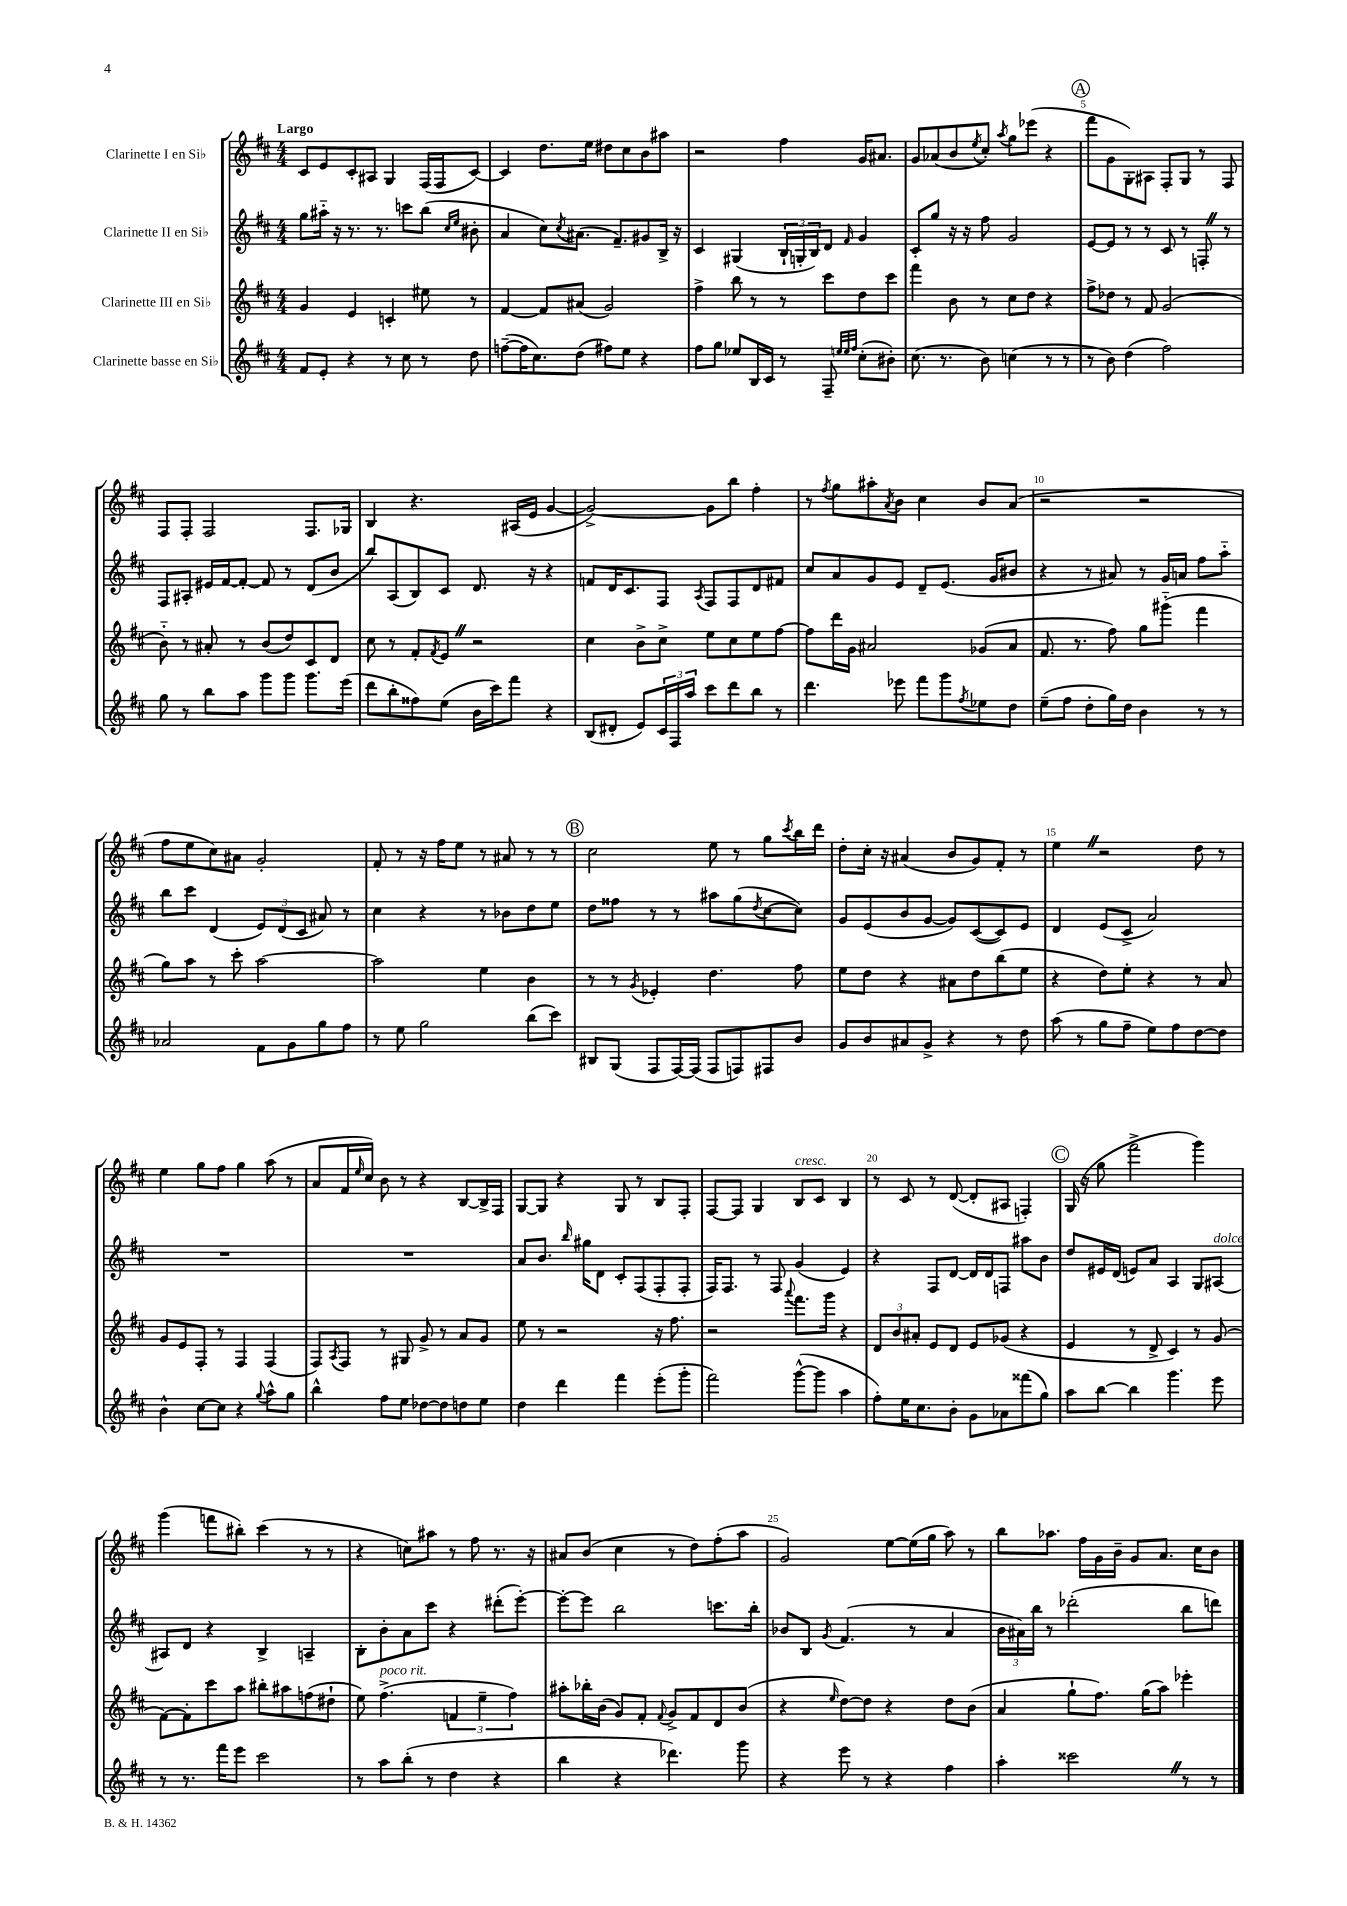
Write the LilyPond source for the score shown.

<<
\new StaffGroup <<
\new Staff = "s0" \with { instrumentName = "Clarinette I en Sib" } {
    \clef treble \key d \major \numericTimeSignature \time 4/4 \tempo "Largo"
    cis'8 e'8 cis'8-. ais8 g4 fis16( fis16 cis'8~) |
    cis'4 d''8. e''16 dis''8 cis''8 b'8 ais''8 |
    r2 fis''4 g'16 ais'8. |
    g'8 aes'8( b'8 \acciaccatura { e''8 } cis''8-.) \acciaccatura { a''8 } g''8 ees'''8( r4 |
    \mark \markup { \circle "A" } fis'''8 g'8 g8-.) ais8 fis8-. g8 r8 fis8 |
    fis8 fis8-. fis2 fis8. ges16 |
    b4 r4. ais16( e'16 g'4~ |
    g'2~->) g'8 b''8 fis''4-. |
    r8 \acciaccatura { fis''8 } g''8 ais''8-. \acciaccatura { a'8 } b'8 cis''4 b'8 a'8( |
    r2 r2 |
    fis''8 e''8 cis''8) ais'8 g'2-. |
    fis'8-. r8 r16 fis''16 e''8 r8 ais'8 r8 r8 |
    \mark \markup { \circle "B" } cis''2 e''8 r8 g''8 \acciaccatura { cis'''8 } b''16 d'''16 |
    d''8-. cis''16-. r16 ais'4( b'8 g'8) fis'8-. r8 |
    e''4 \once \override BreathingSign.text = \markup { \musicglyph "scripts.caesura.straight" } \breathe r2 d''8 r8 |
    e''4 g''8 fis''8 g''4 a''8( r8 |
    a'8 fis'16 \grace { e''16 } cis''16) b'8 r8 r4 b8~ b16-> fis16 |
    g8~ g8 r4 g8 r8 b8 fis8-. |
    fis8~ fis8 g4 b8^\markup { \italic "cresc." } cis'8 b4 |
    r8 cis'8 r8 d'8~( d'8-. ais8 f4-.) |
    \mark \markup { \circle "C" } g16( r16 g''8 fis'''2-> g'''4) |
    g'''4( f'''8 bis''8-.) cis'''4( r8 r8 |
    r4 c''8) ais''8 r8 fis''8 r8. r16 |
    ais'8 b'8( cis''4 r8 d''8) fis''8-.( a''8 |
    g'2) e''8~ e''16( g''16 a''8) r8 |
    b''8 aes''8. fis''16 g'16 b'16-- g'8 a'8. cis''16 b'8 \bar "|." |
}
\new Staff = "s1" \with { instrumentName = "Clarinette II en Sib" } {
    \clef treble \key d \major \numericTimeSignature \time 4/4
    g''8 ais''16-_ r16 r8. r8. c'''8 b''8( \grace { cis''16 e''16 } bis'8-. |
    a'4 cis''8) \acciaccatura { cis''8 } ais'8.( fis'8.--) gis'8 b16-> r16 |
    cis'4 gis4( \tuplet 3/2 { b16-! g16-. b16) } d'8 \grace { fis'16 } g'4 |
    cis'8-. g''8 r16 r16 fis''8 g'2 |
    \mark \markup { \circle "A" } e'8~ e'8 r8 r8 cis'8 r8 f8-. \once \override BreathingSign.text = \markup { \musicglyph "scripts.caesura.straight" } \breathe r8 |
    fis8 ais8-. eis'16 fis'16~ fis'8~-. fis'8 r8 d'8( b'8 |
    b''8) a8( b8) cis'8 d'8. r16 r4 |
    f'8 d'16 cis'8. fis8 \acciaccatura { a8 } fis8 fis8 d'8 fis'8 |
    cis''8 a'8 g'8 e'8 d'8-- e'8.( g'16 bis'8 |
    r4 r8 ais'8) r8 g'16 a'16 fis''8 a''8-_ |
    b''8 cis'''8 d'4( \tuplet 3/2 { e'8) d'8( cis'8 } ais'8) r8 |
    cis''4 r4 r8 bes'8 d''8 e''8 |
    \mark \markup { \circle "B" } d''8 fisis''8 r8 r8 ais''8 g''8( \acciaccatura { d''8 } cis''8~ cis''8) |
    g'8 e'8( b'8 g'8~ g'8) cis'8~( cis'8) e'8 |
    d'4 e'8( cis'8-> a'2) |
    R1 |
    R1 |
    a'8 b'8. \grace { b''16 } gis''16 d'8 cis'8-. fis8( fis8-. fis8-. |
    fis16) fis8. r8 fis8 g'4( e'4) |
    r4 fis8 d'8~ d'16 d'16 f8 ais''8 b'8 |
    \mark \markup { \circle "C" } d''8 eis'16 d'16( e'8) a'8 a4 g8 ais8~^\markup { \italic "dolce" } |
    ais8 d'8 r4 b4-> a4-- |
    b8-. b'8-. a'8 cis'''8 r4 dis'''8-.( e'''8~-.) |
    e'''8~-. e'''8 b''2 c'''8. b''16-. |
    bes'8 b8 \acciaccatura { g'8 } fis'4.( r8 a'4 |
    \tuplet 3/2 { b'16 ais'16) b''16 } r8 des'''2-.( b''8 d'''8) \bar "|." |
}
\new Staff = "s2" \with { instrumentName = "Clarinette III en Sib" } {
    \clef treble \key d \major \numericTimeSignature \time 4/4
    g'4 e'4 c'4-. eis''8 r8 |
    fis'4~ fis'8 ais'8( g'2) |
    fis''4-> b''8 r8 r8 cis'''8 d''8 cis'''8 |
    fis'''4 b'8 r8 cis''8 d''8 r4 |
    \mark \markup { \circle "A" } fis''8-> des''8 r8 fis'8 g'2( |
    b'8-_) r8 ais'8-. r8 b'8( d''8) cis'8 d'8 |
    cis''8 r8 fis'8-. \acciaccatura { fis'8 } e'8 \once \override BreathingSign.text = \markup { \musicglyph "scripts.caesura.straight" } \breathe r2 |
    cis''4 b'8-> cis''8-> e''8 cis''8 e''8 fis''8~ |
    fis''8 d'''16 g'16 ais'2 ges'8( ais'8 |
    fis'8. r8. fis''8) g''8 gis'''8-_( fis'''4 |
    g''8) a''8 r8 cis'''8-. a''2~ |
    a''2 e''4 b'4 |
    \mark \markup { \circle "B" } r8 r8 \acciaccatura { g'8 } ees'4-. d''4. fis''8 |
    e''8 d''8 r4 ais'8 d''8 b''8( e''8 |
    r4 d''8) e''8-. r4 r8 a'8 |
    g'8 e'8 fis8-. r8 fis4 fis4( |
    fis8) \acciaccatura { a8 } fis8 r8 gis8 g'8-> r8 a'8 g'8 |
    e''8 r8 r2 r16 fis''8. |
    r2 \appoggiatura { a'''8 } fis'''8. g'''16 r4 |
    \tuplet 3/2 { d'8 b'8 ais'8-. } e'8 d'8 e'8 ges'8( r4 |
    \mark \markup { \circle "C" } e'4 r8 d'8-> cis'4) r8 g'8( |
    fis'8~) fis'8-. cis'''8 a''8 bis''8-. ais''8 f''8( dis''8-! |
    e''8) fis''4.->^\markup { \italic "poco rit." }( \tuplet 3/2 { f'4 e''4-- fis''4) } |
    ais''8-. bes''16-. b'16( g'8) fis'8-. \appoggiatura { fis'8 } g'8-> fis'8 d'8 b'8( |
    r4 \grace { e''16 } d''8~) d''8 r4 d''8 b'8( |
    a'4 g''8-! fis''8.) g''16( a''8) ees'''4-. \bar "|." |
}
\new Staff = "s3" \with { instrumentName = "Clarinette basse en Sib" } {
    \clef treble \key d \major \numericTimeSignature \time 4/4
    fis'8 e'8-. r4 r8 cis''8 r8 d''8 |
    f''8~--( f''16 cis''8.) d''8( fis''8) e''8 r4 |
    fis''8 g''8 ees''8 b16 cis'16 r8 fis8-- \grace { e''32 e''32 fis''32 } cis''8-.( bis'8-.) |
    cis''8.( r8. b'8) c''4( r8 r8 |
    \mark \markup { \circle "A" } r8 b'8) d''4( fis''2) |
    g''8 r8 b''8 a''8 g'''8 g'''8 g'''8. e'''16( |
    d'''8 b''8-. fisis''8) e''8( b'16 cis'''16) fis'''8 r4 |
    b8( dis'8-. e'8) \tuplet 3/2 { cis'16 fis16 a''16 } cis'''8 d'''8 b''8 r8 |
    d'''4. ees'''8 fis'''8 g'''8 \acciaccatura { fis''8 } ees''8 d''8 |
    e''8--( fis''8 d''8-. g''16) d''16 b'4 r8 r8 |
    aes'2 fis'8 g'8 g''8 fis''8 |
    r8 e''8 g''2 b''8( cis'''8) |
    \mark \markup { \circle "B" } bis8 g8( fis8 fis16~) fis16( fis8 f8) fis8 b'8 |
    g'8 b'8 ais'8 g'8-> r4 r8 d''8 |
    a''8( r8 g''8 fis''8-- e''8) fis''8 d''8~ d''8 |
    b'4-^ cis''8~ cis''8 r4 \appoggiatura { g''8 } a''8-^ g''8 |
    b''4-^ fis''8 e''8 des''8~ des''8 d''8 e''8 |
    d''4 d'''4 fis'''4 e'''8-.( g'''8-. |
    fis'''2) g'''8~-^( g'''8 a''4 |
    fis''8-.) e''16 cis''8. b'8-. g'8 aes'8 fisis'''8( g''8) |
    \mark \markup { \circle "C" } a''8 b''8~ b''4 g'''4. e'''8 |
    r8 r8. fis'''16 e'''8 cis'''2 |
    r8 a''8 b''8-.( r8 d''4 r4 |
    b''4 r4 des'''4.) g'''8 |
    r4 e'''8 r8 r4 fis''4 |
    a''4-. cisis'''2 \once \override BreathingSign.text = \markup { \musicglyph "scripts.caesura.straight" } \breathe r8 r8 \bar "|." |
}
>>
>>
\layout { \context { \Score \override BarNumber.break-visibility = ##(#f #t #t) barNumberVisibility = #(every-nth-bar-number-visible 5) } }
